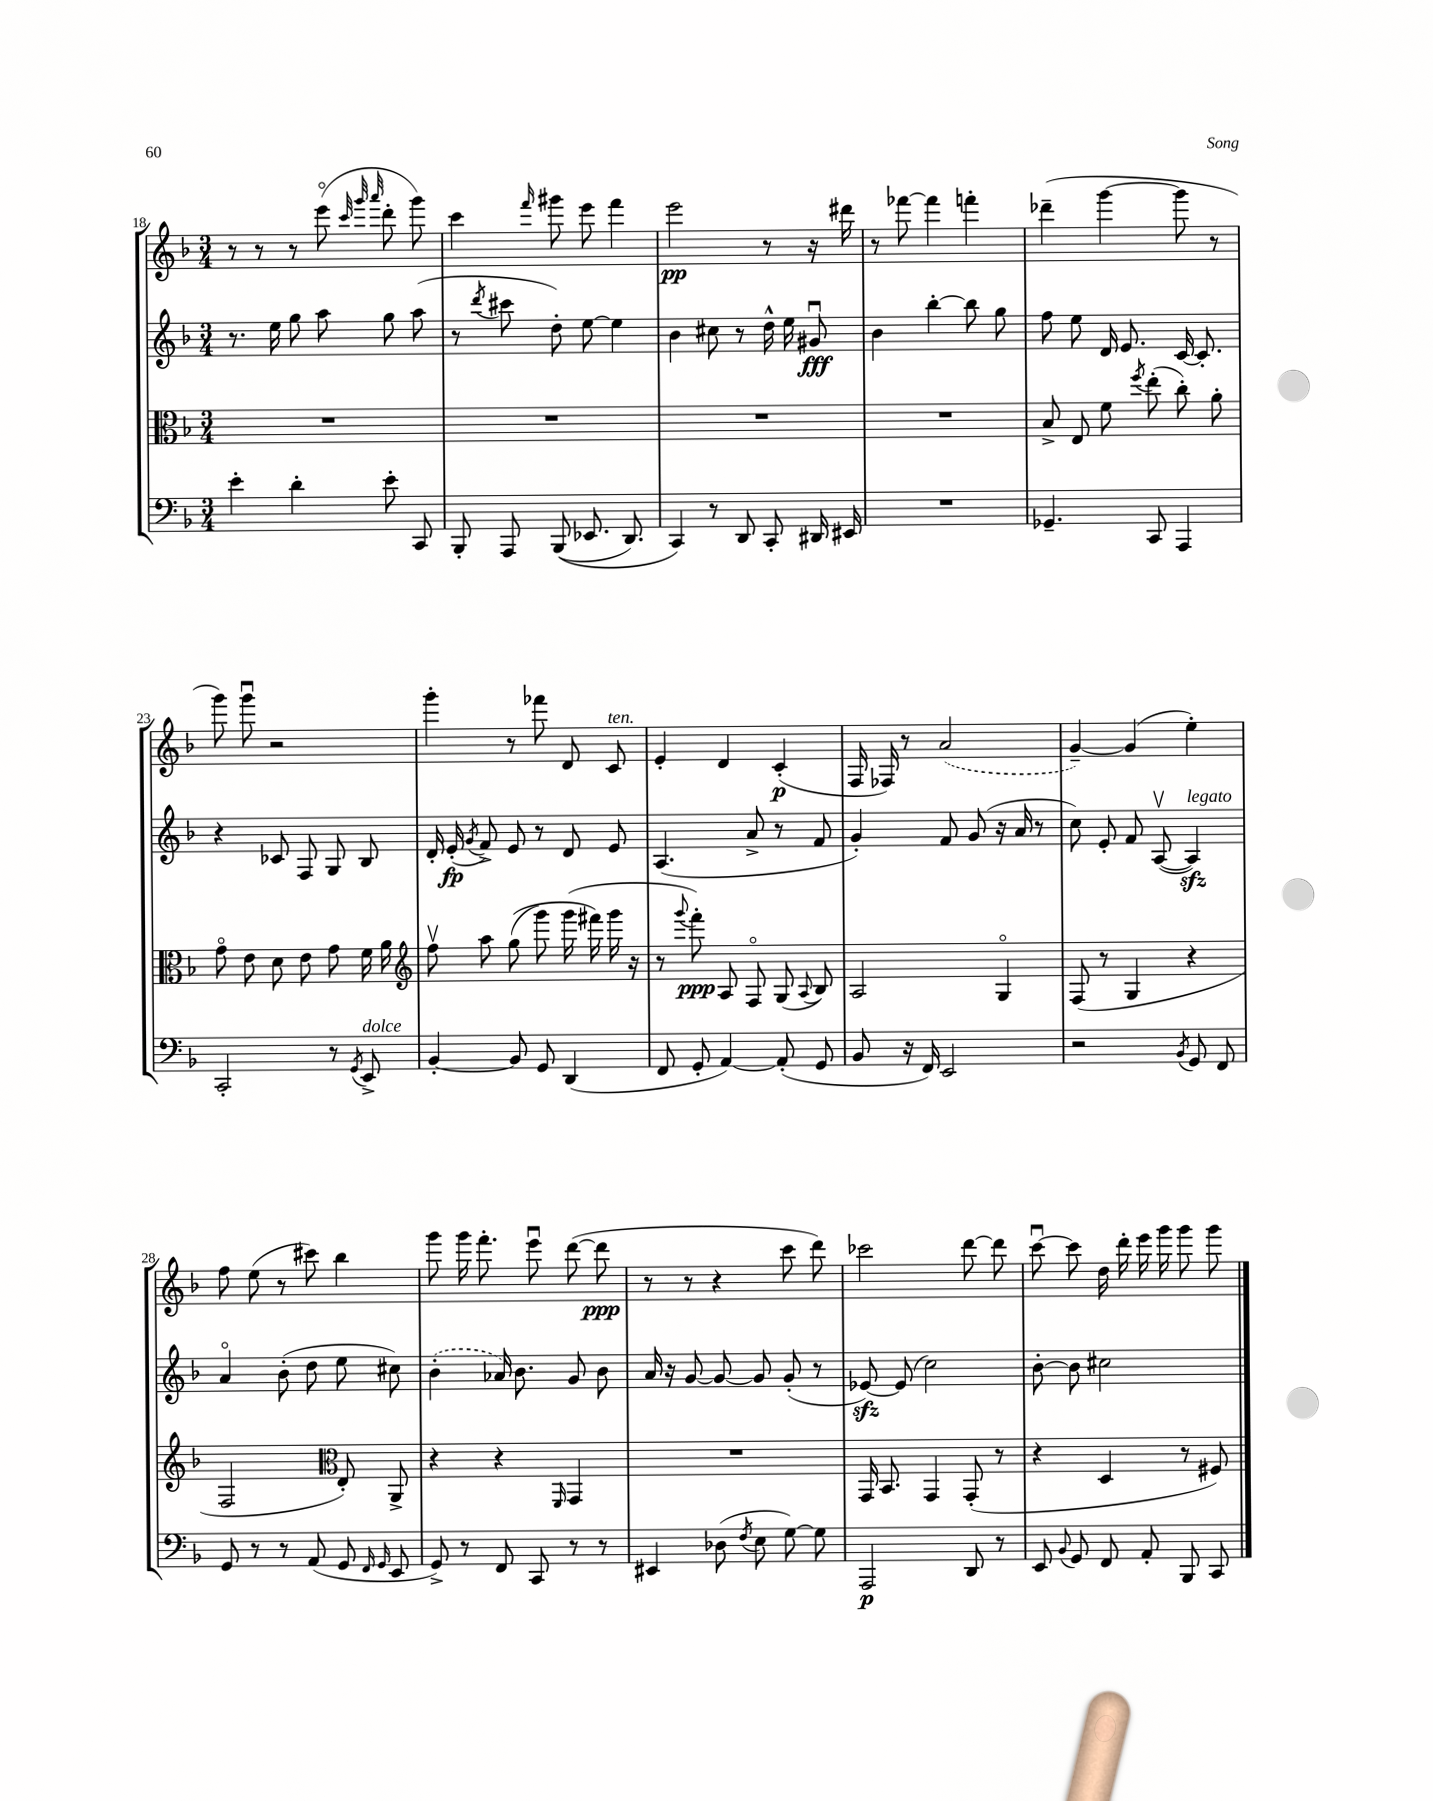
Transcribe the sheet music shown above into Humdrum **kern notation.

**kern	**kern	**kern	**kern
*staff4	*staff3	*staff2	*staff1
*clefF4	*clefC3	*clefG2	*clefG2
*k[b-]	*k[b-]	*k[b-]	*k[b-]
*M3/4	*M3/4	*M3/4	*M3/4
4e'	2.r	8.r	8r
.	.	.	8r
.	.	16ee	.
4d'	.	8gg	8r
.	.	8aa	(8eeeo
.	.	.	32qqccc
.	.	.	32qqggg
.	.	.	32qqaaa
8e'	.	8gg	8ddd'
8CC	.	(8aa	8ggg)
=	=	=	=
8BBB-'	2.r	8r	4ccc
.	.	8qddd	.
8AAA	.	8ccc#	.
.	.	.	16qqfff
&((8BBB-	.	8dd')	8ggg#
8.EE-	.	[8ee	8eee
.	.	4ee]	4fff
8.DD)	.	.	.
=	=	=	=
4CC&)	2.r	4b-	2eee
8r	.	8cc#	.
8DD	.	8r	.
8CC'	.	16dd^^	8r
.	.	16ee	.
16DD#	.	8g#u	16r
16EE#	.	.	16ddd#
=	=	=	=
2.r	2.r	4b-	8r
.	.	.	[8fff-
.	.	[4bb-'	4fff-]
.	.	8bb-]	4fff'
.	.	8gg	.
=	=	=	=
4.GG-~	8B-^	8ff	(4ddd-~
.	8E	8ee	.
.	8f	16d	[4ggg
.	.	8.e	.
.	8qff	.	.
8CC	(8ee'	.	.
4AAA	8cc')	[16c	8ggg]
.	.	8.c']	.
.	8a'	.	8r
=	=	=	=
2CC'	8go	4r	8ggg)
.	8e	.	8gggu
.	8d	8c-	2r
.	8e	8F	.
8r	8g	8G	.
8qGG	.	.	.
8EE^	16f	8B-	.
.	16a	.	.
=	=	=	=
*	*clefG2	*	*
[4BB-'	8ffv	16d'	4ggg'
.	.	(16e'	.
.	.	8qg	.
.	8aa	8f^)	.
8BB-]	&((8gg	8e	8r
8GG	8ggg)	8r	8fff-
(4DD	(16ggg	8d	8d
.	16fff#&)	.	.
.	16ggg	8e	8c
.	16r	.	.
=	=	=	=
8FF	8r	(4.A	4e'
.	8qqggg	.	.
8GG'	8fff')	.	.
[4AA)	8A	.	4d
.	8Fo	8a^	.
(8AA']	(8G	8r	(4c'
.	8qqA	.	.
8GG	8B-)	8f	.
=	=	=	=
8BB-	2A	4g')	16F
.	.	.	16F-)
16r	.	.	8r
16FF)	.	.	.
2EE	.	8f	(2a
.	.	(8g	.
.	4Go	16r	.
.	.	16a	.
.	.	8r	.
=	=	=	=
2r	(8F	8cc)	[4g~)
.	8r	8e'	.
.	4G	8f	(4g]
.	.	([8Av	.
8qBB-	.	.	.
8GG	4r	4A])	4ee')
8FF	.	.	.
=	=	=	=
8GG	2F	4ao	8ff
8r	.	.	(8ee
8r	.	(8b-'	8r
(8AA	.	8dd	8ccc#)
*	*clefC3	*	*
8GG	8E')	8ee	4bb-
16qqFF	.	.	.
16qqGG	.	.	.
8EE	8AA^	8cc#)	.
=	=	=	=
8GG^)	4r	(4b-'	8ggg
8r	.	.	16ggg
.	.	.	8.fff'
8FF	4r	16a-)	.
.	.	8.b-	.
8CC	.	.	8eeeu
.	16qqFF	.	.
8r	4GG	8g	([8ddd
8r	.	8b-	8ddd]
=	=	=	=
4EE#	2.r	16a	8r
.	.	16r	.
.	.	[8g	8r
(8D-	.	8g_	4r
8qF	.	.	.
8E	.	8g]	.
[8G)	.	(8g'	8ccc
8G]	.	8r	8ddd)
=	=	=	=
2AAA	16GG	[8e-)	2ccc-
.	8.BB-	.	.
.	.	(8e-]	.
.	4GG	2cc)	.
8DD	(8GG'	.	[8ddd
8r	8r	.	8ddd]
=	=	=	=
8EE	4r	[8b-'	[8cccu
8qqBB-	.	.	.
8GG	.	8b-]	8ccc]
8FF	4D	2cc#	16dd
.	.	.	16ddd'
8AA'	.	.	16eee
.	.	.	16ggg
8BBB-	8r	.	8ggg
8CC	8F#)	.	8ggg
==	==	==	==
*-	*-	*-	*-
